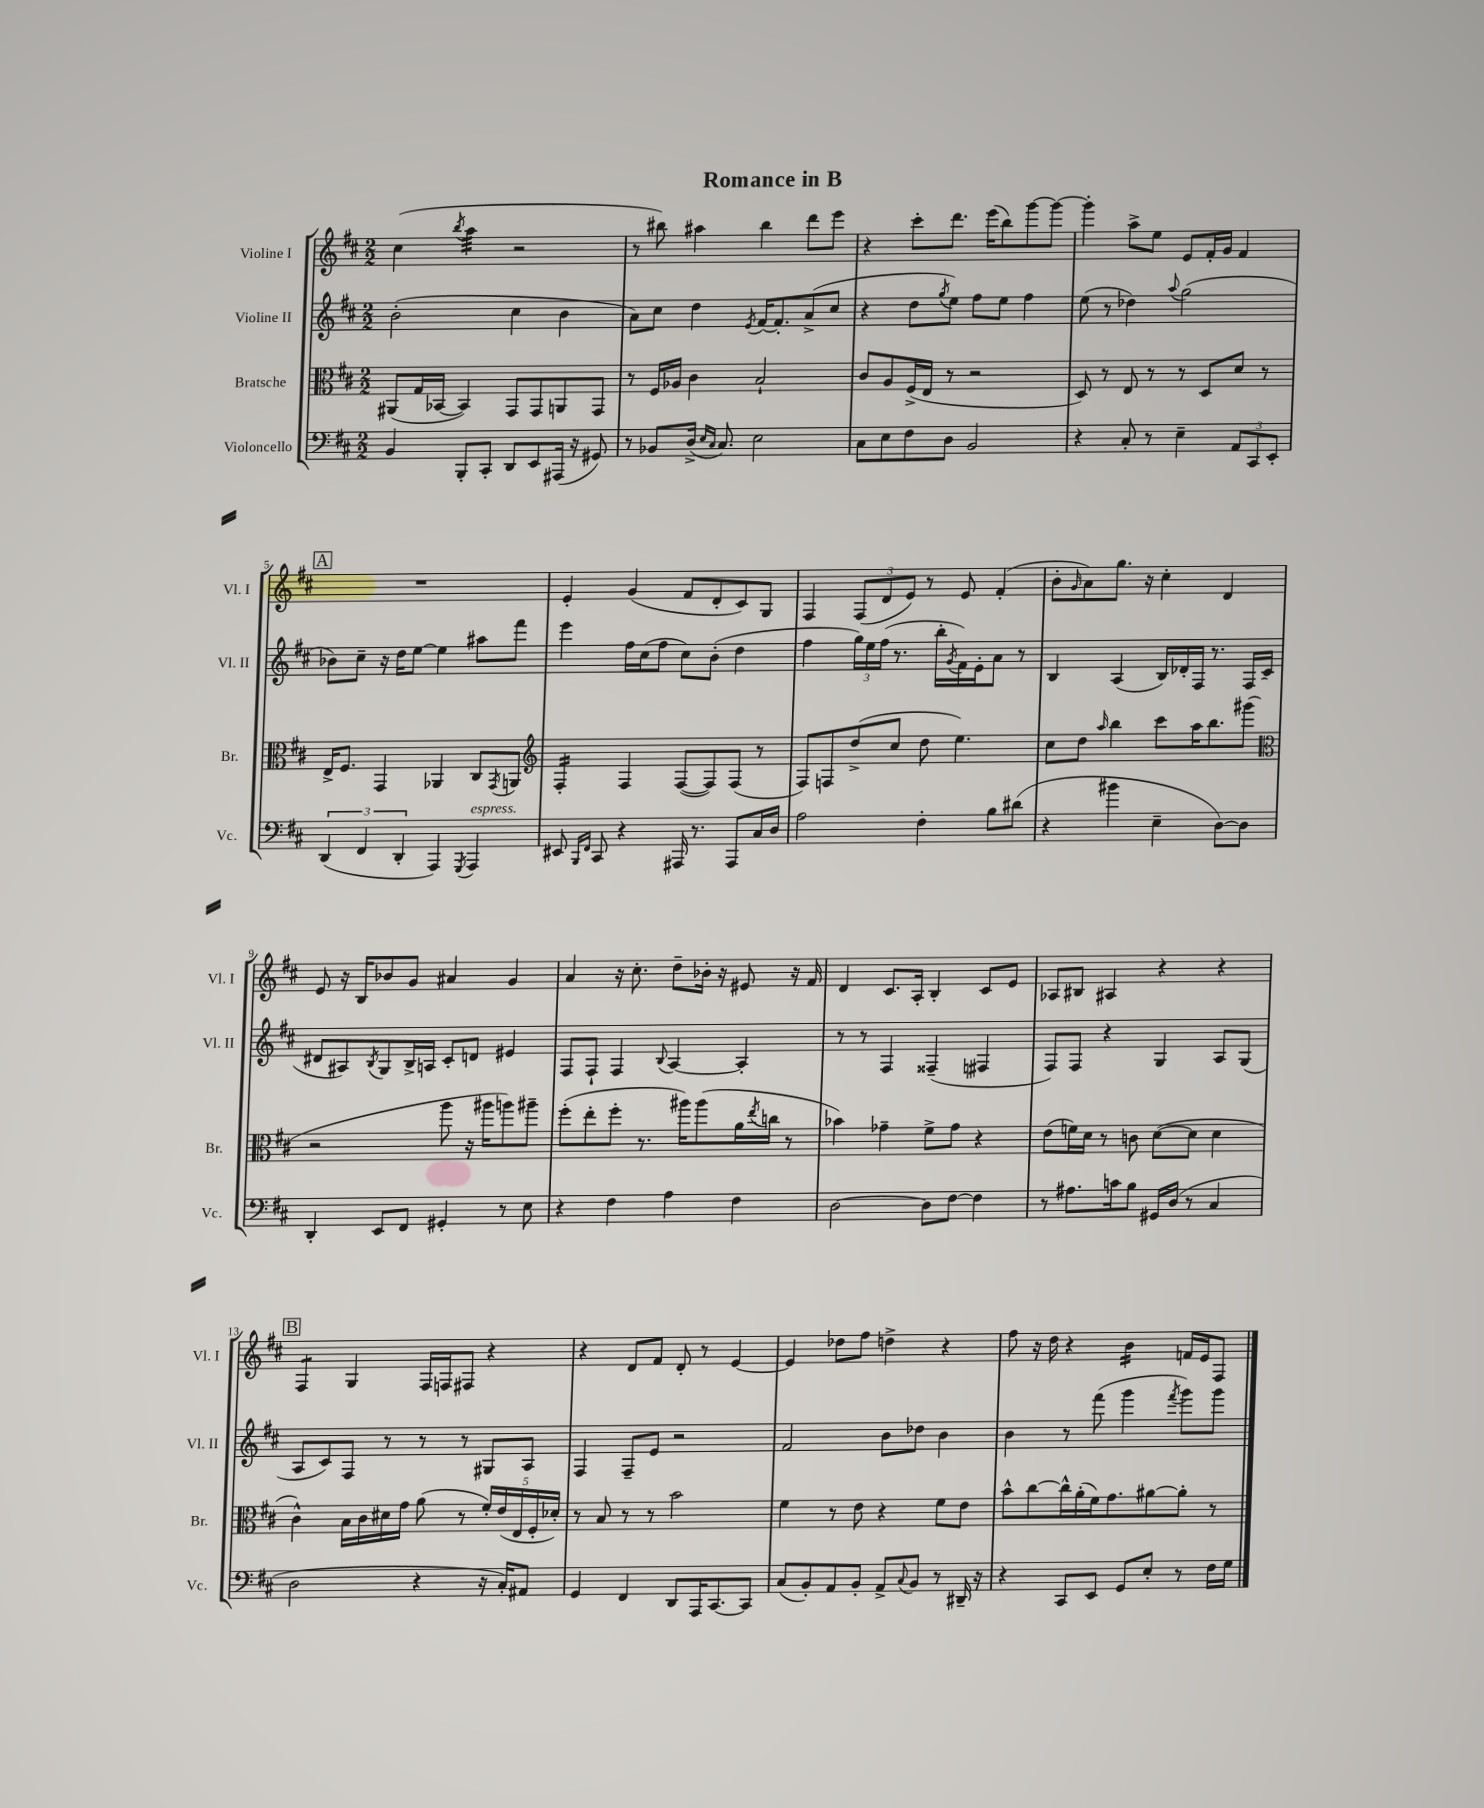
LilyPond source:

\header { title = "Romance in B" }
<<
\new StaffGroup <<
\new Staff = "s0" \with { instrumentName = "Violine I" shortInstrumentName = "Vl. I" } {
    \clef treble \key d \major \numericTimeSignature \time 2/2
    cis''4( \acciaccatura { b''8 } a''4:32 r2 |
    r8 bis''8) ais''4 bis''4 d'''8 e'''8 |
    r4 cis'''8-. d'''8. e'''16( b''8) g'''8~ g'''8~ |
    g'''4-. a''8-> e''8 e'8 fis'16-. g'16 fis'4 |
    \mark \markup { \box "A" } R1 |
    e'4-. g'4( fis'8 d'8-. cis'8) g8 |
    fis4 \tuplet 3/2 { fis8( d'8 e'8) } r8 e'8 fis'4-.( |
    b'8-. \grace { g'16 } a'8) g''8. r16 cis''4-. d'4 |
    e'8 r16 b16 bes'8 g'8 ais'4 g'4 |
    a'4 r16 cis''8.-. d''8-- bes'16-. r16 eis'8 r16 fis'16 |
    d'4 cis'8. a16-. b4-. cis'8 e'8 |
    aes8 bis8 ais4 r4 r4 |
    \mark \markup { \box "B" } fis4:8 g4 fis16 f16 fis8 r4 |
    r4 d'8 fis'8 d'8-. r8 e'4~ |
    e'4 des''8 fis''8 d''4-> r4 |
    fis''8 r16 d''16 r4 b'4:16 f'16 e'16 fis8 \bar "|." |
}
\new Staff = "s1" \with { instrumentName = "Violine II" shortInstrumentName = "Vl. II" } {
    \clef treble \key d \major \numericTimeSignature \time 2/2
    b'2-.( cis''4 b'4 |
    a'8) cis''8 d''4 \acciaccatura { e'8 } fis'16~ fis'8.-. a'8->( cis''8 |
    r4 d''8 \acciaccatura { g''8 } e''8) fis''8 e''8 fis''4 |
    e''8( r8 des''4) \appoggiatura { a''8 } g''2( |
    \mark \markup { \box "A" } bes'8) cis''8-- r16 d''16 e''8~ e''4 ais''8 fis'''8 |
    e'''4 fis''16 cis''16( fis''8 cis''8) b'8-.( d''4 |
    fis''4 \tuplet 3/2 { g''16) e''16 fis''16( } r8. b''16-. \acciaccatura { g'8 } fis'16) e'16-. a'8 r8 |
    b4 a4( b16) des'16-. fis16 r8. fis16 cis'16( |
    dis'8 ais8) \acciaccatura { b8 } g8 b16-> a16 cis'8-. d'8 eis'4 |
    fis8 fis8-! fis4 \appoggiatura { b8 } a4~ a4-. |
    r8 r8 fis4 fisis4--( fis4 |
    fis8) fis8 r4 g4 a8 g8( |
    \mark \markup { \box "B" } a8 cis'8) fis8 r8 r8 r8 gis8 a8 |
    fis4 fis8-- e'8 r2 |
    fis'2 b'8 des''8 b'4 |
    b'4 r8 fis'''8( g'''4 \acciaccatura { fis'''8 } g'''8) g'''8 \bar "|." |
}
\new Staff = "s2" \with { instrumentName = "Bratsche" shortInstrumentName = "Br." } {
    \clef alto \key d \major \numericTimeSignature \time 2/2
    ais,8( g16 bes,16~ bes,4) g,8 g,8 a,8 g,8 |
    r8 fis16 aes16 cis'4 b2-! |
    cis'8 a8 fis16->( e16 r8 r2 |
    d8) r8 e8 r8 r8 d8 d'8 r8 |
    \mark \markup { \box "A" } e16-> fis8. g,4 aes,4 cis8 \acciaccatura { g,8 } a,8 |
    \clef treble fis4:16-. fis4 fis8~( fis8) fis8( r8 |
    fis8) f8 d''8->( cis''8 d''8 e''4.) |
    cis''8 d''8 \grace { a''16 } b''4 cis'''8 a''16 b''8. gis'''8( |
    \clef alto r2 a''8 r16 ais''16 a''8) ais''8-- |
    fis''8-.( e''8-. fis''8-. r8. ais''16) ais''8( a'16 \acciaccatura { e''8 } c''16 r8 |
    bes'4) ges'4-- fis'8-> ges'8 r4 |
    e'8( f'16) d'16 r8 c'8 d'8~( d'8 d'4 |
    \mark \markup { \box "B" } cis'4-^) b16 cis'16 dis'16 g'16 a'8( r8 \tuplet 5/4 { fis'16-.) e'16( e16 fis16-. des'16-.) } |
    r8 b8 r8 r8 b'2 |
    fis'4 r8 e'8 r4 fis'8 e'8 |
    b'8-^ cis''8~ cis''16-^ a'16-.( fis'16) g'8. ais'8~ ais'8-. r8 \bar "|." |
}
\new Staff = "s3" \with { instrumentName = "Violoncello" shortInstrumentName = "Vc." } {
    \clef bass \key d \major \numericTimeSignature \time 2/2
    b,4 b,,8-. cis,8-. d,8 e,8 ais,,16( r16 gis,8) |
    r8 bes,8 d16->( \grace { e16 cis16 } cis8.) e2 |
    cis8 e8 fis8 d8 b,2 |
    r4 cis8-. r8 e4-- \tuplet 3/2 { a,8 cis,8 e,8-. } |
    \mark \markup { \box "A" } \tuplet 3/2 { d,4( fis,4 d,4-. } a,,4) \acciaccatura { g,,8 } a,,4^\markup { \italic "espress." } |
    eis,8 \grace { b,,16 fis,16 } cis,8 r4 ais,,16 r8. ais,,8 cis16 d16 |
    a2 fis4-. b8 dis'8( |
    r4 bis'4 e4-- d8~) d8 |
    d,4-. e,8 fis,8 gis,4-. r8 e8 |
    r4 fis4 a4 fis4 |
    d2~ d8 fis8~ fis4 |
    r8 ais8. c'16 b8 gis,16 d16( r8 cis4 |
    \mark \markup { \box "B" } d2 r4 r16 cis16-.) ais,8 |
    g,4 fis,4 d,8 a,,16 cis,8.~ cis,8 |
    cis8( b,8-.) a,8 b,8-. a,8-> \appoggiatura { cis8 } b,8 r8 dis,16-- r16 |
    r4 cis,8 e,8 g,8 e8-. r8 fis16 g16 \bar "|." |
}
>>
>>
